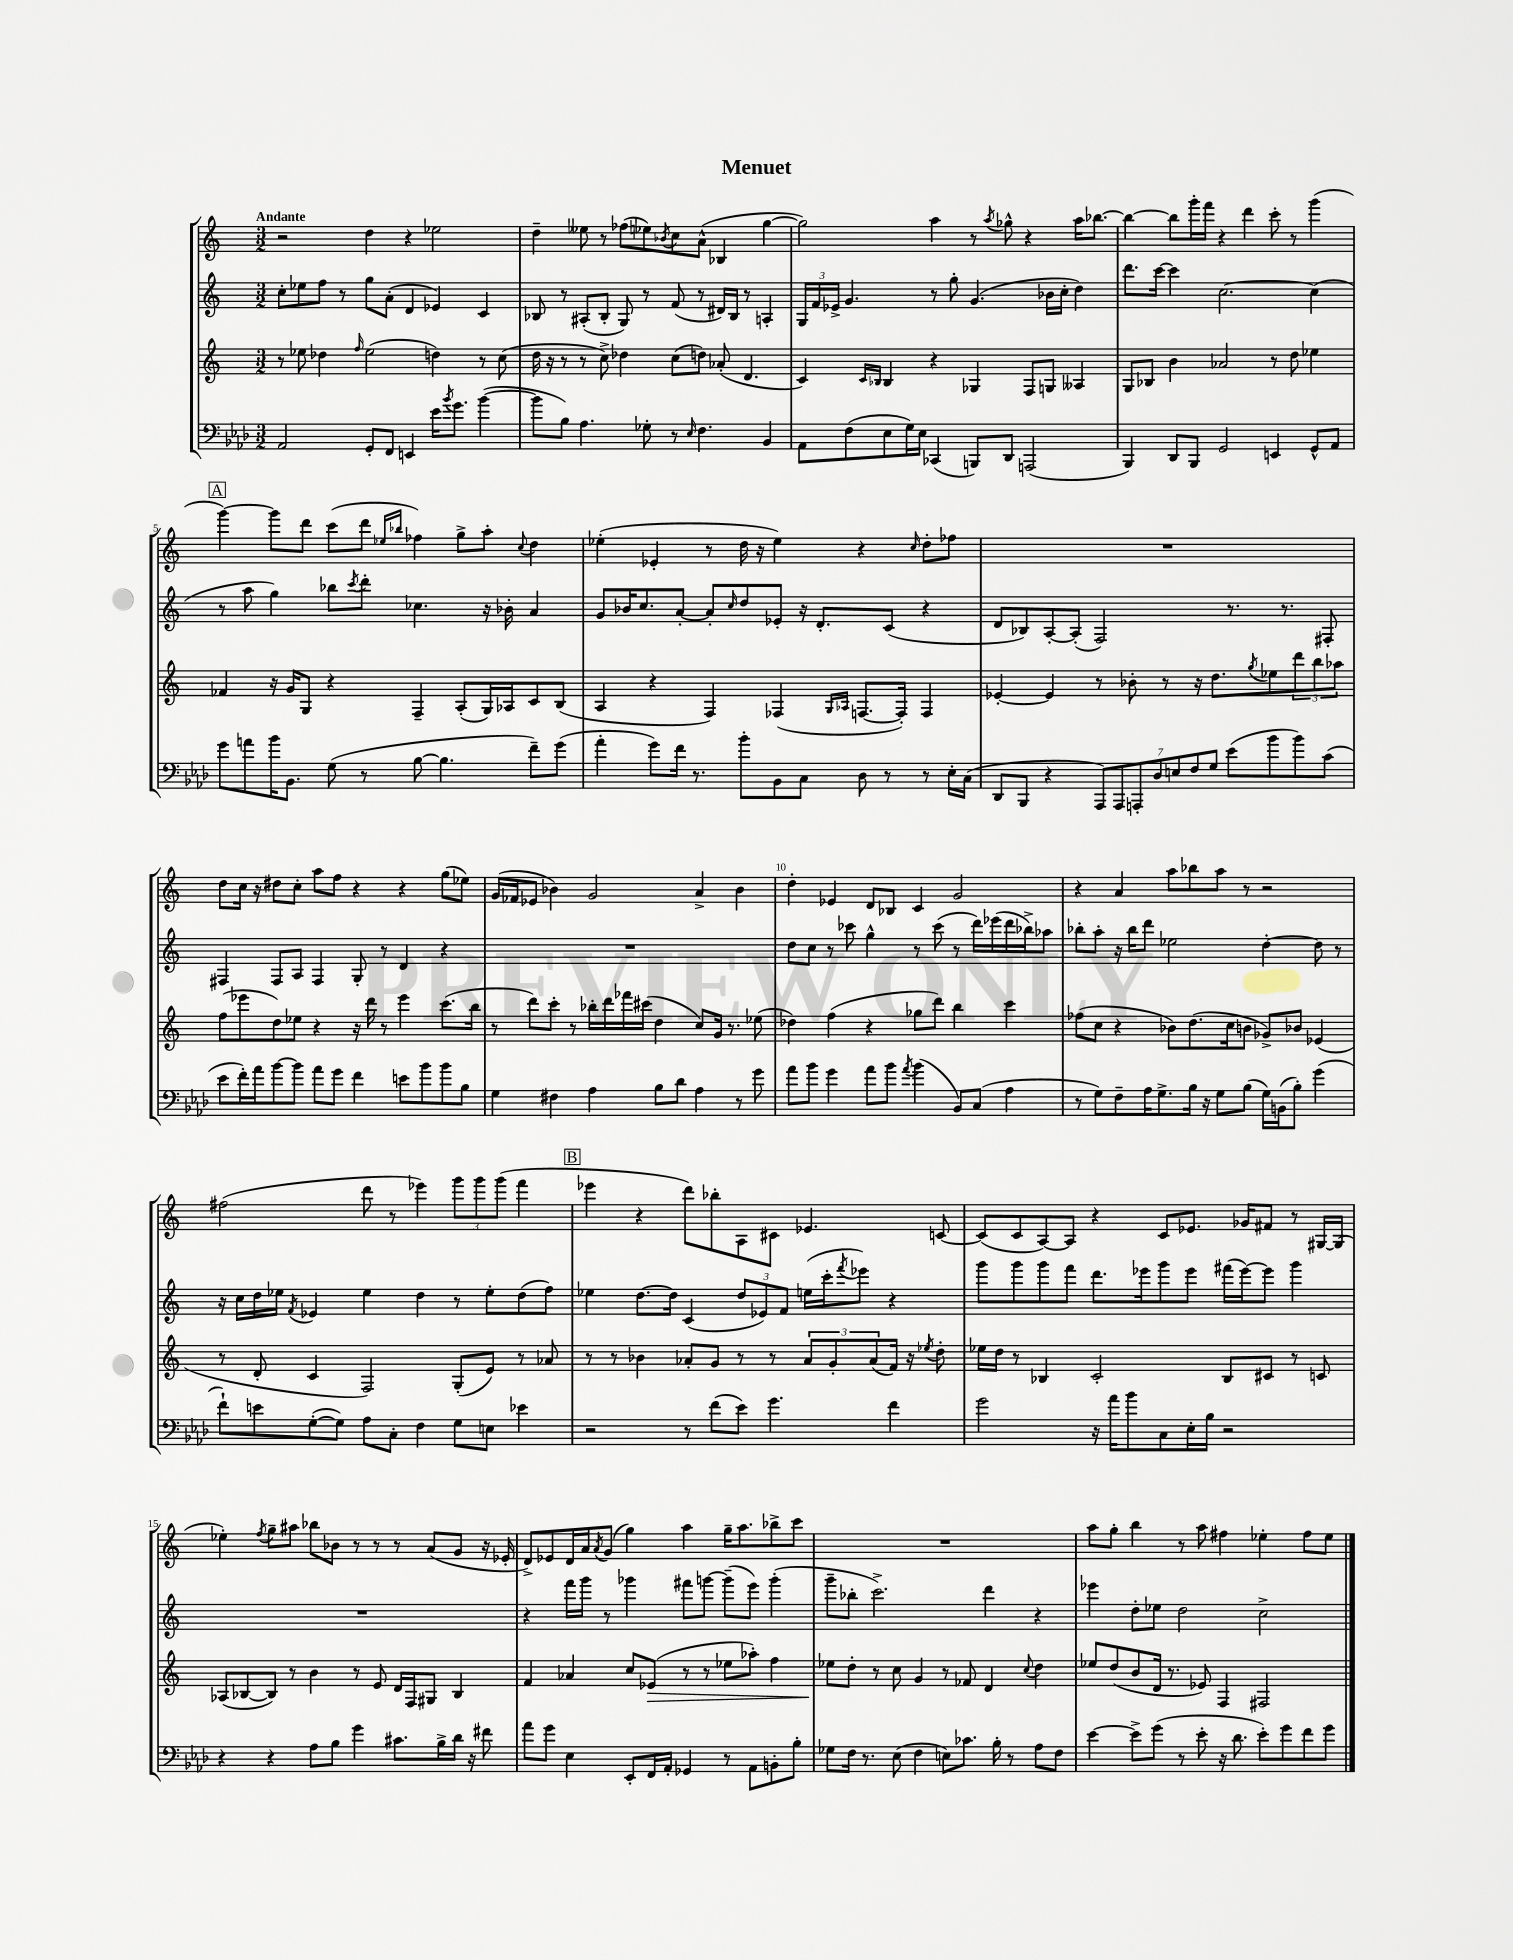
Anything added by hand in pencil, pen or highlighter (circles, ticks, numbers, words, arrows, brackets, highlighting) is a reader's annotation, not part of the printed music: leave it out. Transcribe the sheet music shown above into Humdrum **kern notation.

**kern	**kern	**kern	**kern
*staff4	*staff3	*staff2	*staff1
*clefF4	*clefG2	*clefG2	*clefG2
*k[b-e-a-d-]	*k[]	*k[]	*k[]
*M3/2	*M3/2	*M3/2	*M3/2
2AA-	8r	8cc'	2r
.	8ee-	8ee-	.
.	4dd-	8ff	.
.	.	8r	.
.	16qqff	.	.
8GG'	(2ee-	8gg	4dd
8FF	.	(8a'	.
4EE	.	4d	4r
16e-	4dd)	4e-)	2ee-
8qb-	.	.	.
8.g	.	.	.
([4b-	8r	4c	.
.	(8cc	.	.
=	=	=	=
8b-]	16dd	8B-	4dd~
.	16r	.	.
8B-)	8r	8r	.
4.A-	8r	(8A#'	8ee--
.	8cc^)	8B-'	8r
.	4dd-	8G)	(8ff-
8G-'	.	8r	8ee-)
.	.	.	8qb-
8r	(8cc	(8f	8cc
16qqE-	.	.	.
4.F	8dd)	8r	(8a^^
.	(8a-'	16d#)	4B-
.	.	16B-	.
.	4.d	8r	.
4BB-	.	4A'	[4gg
=	=	=	=
8AA-	4c)	24G	2gg])
.	.	24f	.
.	.	24e-^	.
(8F	.	4.g	.
.	16qqc	.	.
.	16qqB-	.	.
8E-	4B-	.	.
16G)	.	.	.
16E-	.	.	.
(4CC-	4r	8r	4aa
.	.	8gg'	.
8BBB)	4G-	(4.g	8r
.	.	.	8qaa
8DD-	.	.	8gg-^^
(2AAA	8F	.	4r
.	8G	16b-	.
.	.	16cc'	.
.	4A--	4dd)	16aa
.	.	.	[8.bb-
=	=	=	=
4BBB-)	8G	8.ddd	4bb-_
.	8B-	.	.
.	.	[16ccc	.
8DD-	4b	4ccc]	8bb-]
8BBB-	.	.	16ggg'
.	.	.	16fff
2GG	2a-	[2.cc	4r
.	.	.	4ddd
4EE	8r	.	8ccc'
.	8dd	.	8r
8GG^^	4ee-	(4cc]	(4ggg
8AA-	.	.	.
=	=	=	=
8g	4f-	8r	[4ggg)
8a	.	8aa	.
16b-	16r	4gg)	8ggg]
8.BB-	16g	.	.
.	8G	.	8ddd
(8G	4r	8bb-	(8ccc
.	.	8qccc	.
8r	.	8ddd'	8ddd
.	.	.	16qqee-
.	.	.	16qqbb-
[8B-	4F~	4.cc-	4ff-)
4.B-]	.	.	.
.	(8A'	.	8gg^
.	16G)	16r	8aa'
.	16A-	16b-'	.
.	.	.	8qqcc
8f~)	8c	4a	4dd
(8g	(8B	.	.
=	=	=	=
4a-'	4A	8g	(4ee-'
.	.	16b-	.
.	.	8.cc	.
8g)	4r	.	4e-'
16f	.	[8a'	.
8.r	.	.	.
.	4F)	8a']	8r
.	.	16qqcc	.
8b-'	.	8dd	16dd
.	.	.	16r
8BB-	(4F-	8e-'	4ee-)
8C	.	16r	.
.	.	8.d'	.
.	16qqG	.	.
.	16qqA-	.	.
8D-	[8.F	.	4r
8r	.	(8c	.
.	16F'])	.	.
.	.	.	16qqcc
8r	4F	4r	8dd'
16E-'	.	.	8ff-
(16C	.	.	.
=	=	=	=
8DD-	[4e-'	8d	1.r
8BBB-	.	8B-)	.
4r	4e-]	[8A'	.
.	.	(8A']	.
14AAA-)	8r	2F)	.
14AAA-	.	.	.
.	8b-'	.	.
14AAA'	.	.	.
14D-	.	.	.
.	8r	.	.
14E	.	.	.
14F	.	.	.
.	16r	.	.
14G	.	.	.
.	8.dd	.	.
(8e-	.	8.r	.
.	8qgg	.	.
8b-	8ee-	.	.
.	.	8.r	.
8b-)	12ddd	.	.
.	12bb	.	.
(8c	.	8F#'	.
.	12aa-	.	.
=	=	=	=
8e-	(8ff	4F#	8dd
16f')	8eee-	.	16cc
16a-	.	.	16r
[8b-	8dd)	8F#	8dd#
8b-]	8ee-	8A	8cc'
8a-	4r	4F#	8aa
8g	.	.	8ff
4f	16r	8G'	4r
.	16ddd	.	.
.	8r	8r	.
8e	4eee-	4d	4r
8b-	.	.	.
8b-	(8.ccc	4r	(8gg
8B-	.	.	8ee-)
.	16bb	.	.
=	=	=	=
4G	8r	1.r	(16g
.	.	.	16f-
.	8ddd)	.	8e-
4F#	8ccc'	.	4b-)
.	8r	.	.
4A-	16bb-'	.	2g
.	16ddd	.	.
.	16fff-	.	.
.	(16ccc#	.	.
8B-	4dd	.	.
8d-	.	.	.
4A-	8cc)	.	4a^
.	16g	.	.
.	8.r	.	.
8r	.	.	4b-
8g	(8ee-	.	.
=	=	=	=
8a-	4dd-)	8dd	4dd'
8b-	.	8cc	.
4g	(4ff	8r	4e-
.	.	8ccc-	.
8a-	4r	4gg^^	8d
8b-	.	.	8B-
8qa-	.	.	.
(4b-	8gg-	8r	4c
.	8ddd)	(8ccc-	.
8BB-)	4bb	8r	2g
(8C	.	16ddd)	.
.	.	(16eee-	.
4A-	4ccc	16ddd	.
.	.	16bb-^)	.
.	.	8aa-	.
=	=	=	=
8r	(8ff-	8bb-'	4r
8G)	8cc	8aa'	.
8F~	4r	16r	4a
.	.	16bb-	.
16A-	.	8ddd	.
8.G^	.	.	.
.	8b-)	2ee-	8aa
16B-	(8.dd	.	8bb-
16r	.	.	.
8G	.	.	8aa
.	16cc	.	.
(8B-	8b	.	8r
16G)	8g-^)	[4dd'	2r
(16BB	.	.	.
8B-')	8b-	.	.
(4g	(4e-	8dd]	.
.	.	8r	.
=	=	=	=
8f`)	8r	16r	(2ff#
.	.	16cc	.
8e	8d'	16dd	.
.	.	16ee-	.
.	.	8qf	.
([8G'	4c	4e-	.
8G])	.	.	.
8A-	2F)	4ee-	8ddd
8C'	.	.	8r
4F	.	4dd	4eee-)
8G	(8G'	8r	12ggg
.	.	.	12ggg
8E	8e)	8ee-'	.
.	.	.	(12ggg
4e-	8r	(8dd	4fff
.	8a-	8ff)	.
=	=	=	=
2r	8r	4ee-	4eee-
.	8r	.	.
.	4b-	[8.dd	4r
.	.	16dd]	.
8r	8a-'	(4c	8ddd)
(8f	8g	.	8bb-'
8e-)	8r	12dd	8A
.	.	12e-)	.
4.g	8r	.	8c#
.	.	12f	.
.	12a-	(16ee	4.e-
.	.	16ccc'	.
.	12g'	.	.
.	.	8qfff	.
.	.	8eee-)	.
.	(12a-	.	.
4f	16f)	4r	.
.	16r	.	.
.	8qee-	.	.
.	8dd'	.	[8c
=	=	=	=
2g	16ee-	8ggg	(8c]
.	16dd	.	.
.	8r	8ggg	8c
.	4B-	8ggg	[8A)
.	.	8fff	8A]
16r	2c'	8.ddd	4r
16a-	.	.	.
8b-	.	.	.
.	.	16eee-	.
8C	.	8ggg	8c
16E-'	.	8eee-	8.e-
16B-	.	.	.
2r	8B-	(16fff#	.
.	.	[16eee-)	16g-
.	8c#	8eee-]	8f#
.	8r	4ggg	8r
.	8c	.	[16G#
.	.	.	(16G#]
=	=	=	=
4r	(8A-	1.r	4ee-')
.	[8B-	.	.
.	.	.	8qff
4r	8B-])	.	8gg~
.	8r	.	8aa#
8A-	4b	.	8bb-
8B-	.	.	8b-
4g	8r	.	8r
.	8e	.	8r
8.c#	16d	.	8r
.	16F	.	.
.	8G#	.	(8a
16B-^	.	.	.
16d-	4B-	.	8g
16r	.	.	.
8f#	.	.	16r
.	.	.	16e-'
=	=	=	=
8a-	4f	4r	8d^)
8g	.	.	8e-
4E-	4a-	16fff	16d
.	.	16ggg	16a
.	.	.	8qa
.	.	8r	(8g
8EE-'	8cc	4ggg-	4gg)
16FF	(8e-	.	.
16AA-'	.	.	.
4GG-	8r	8fff#	4aa
.	8r	[8ggg	.
8r	8ee-	(8ggg~]	16gg~
.	.	.	8.aa
8AA-	8aa-')	8eee)	.
8BB'	4ff	(4ggg'	8bb-^
8B-'	.	.	8ccc
=	=	=	=
8G-	8ee-	8ggg~	1.r
16F	8dd'	8bb-'	.
8.r	.	.	.
.	8r	2.ccc^)	.
(8E-	8cc	.	.
4F	4g	.	.
8E)	8r	.	.
8.c-	8f-	.	.
.	4d	4ddd	.
16B-'	.	.	.
8r	.	.	.
.	8qqcc	.	.
8A-	4dd	4r	.
8F	.	.	.
=	=	=	=
[4e-	8ee-	4eee-	8aa
.	(8dd	.	8gg'
8e-^]	8b	8dd'	4bb
(8g	16d	8ee-	.
.	8.r	.	.
8r	.	2dd	8r
8e-'	8e-)	.	8aa
16r	4F	.	4ff#
8.d-	.	.	.
8e-')	2F#	2cc^	4ee-'
8g	.	.	.
8f	.	.	8ff#
8g	.	.	8ee-
==	==	==	==
*-	*-	*-	*-
